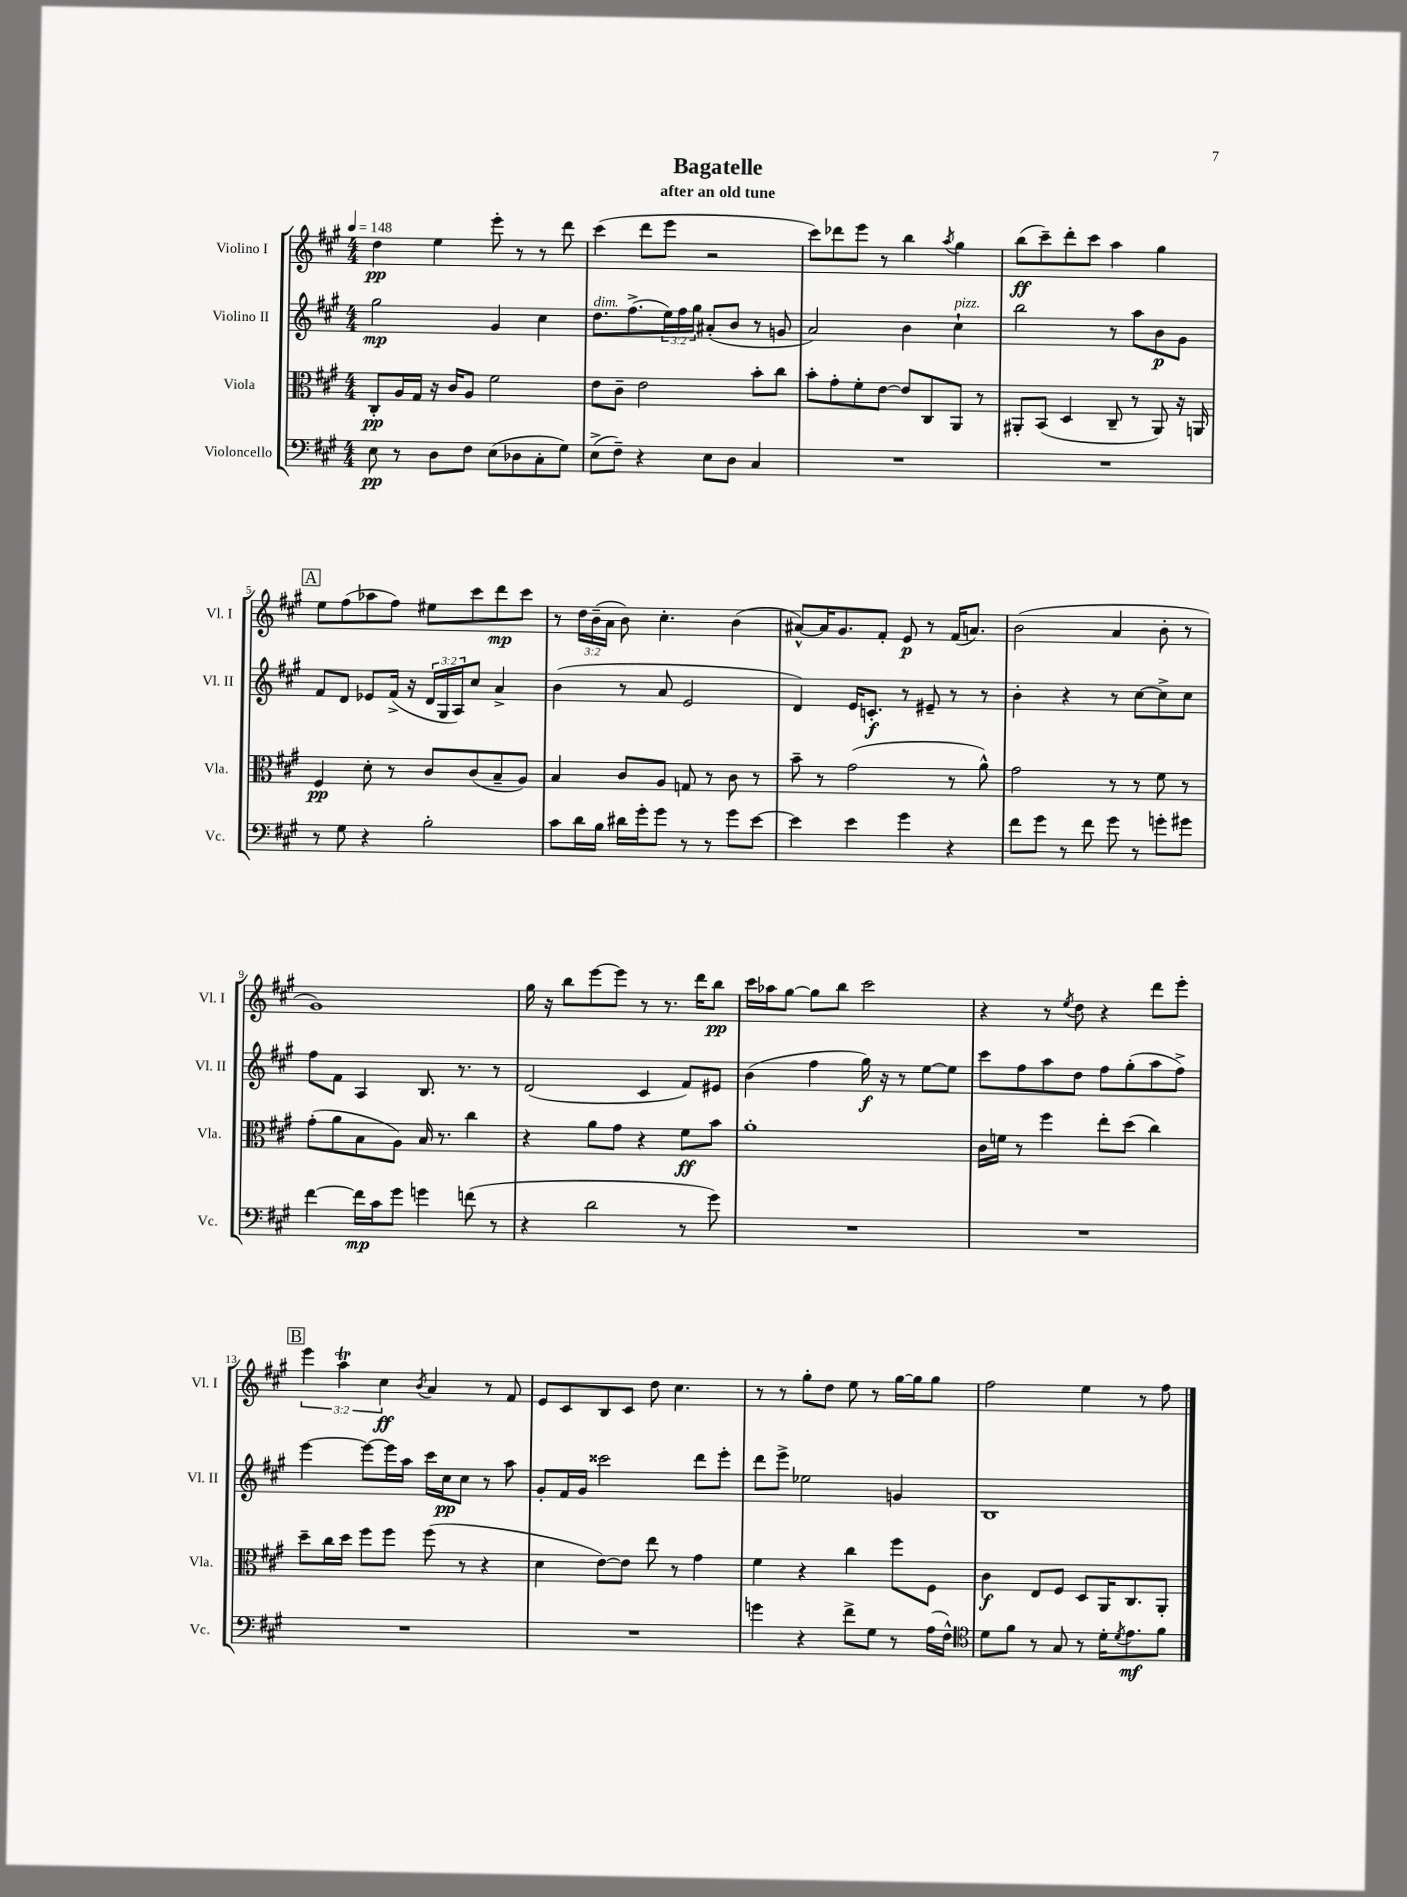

**kern	**dynam	**kern	**dynam	**kern	**dynam	**kern	**dynam
*part4	*part4	*part3	*part3	*part2	*part2	*part1	*part1
*staff4	*staff4	*staff3	*staff3	*staff2	*staff2	*staff1	*staff1
*I"Violoncello	*	*I"Viola	*	*I"Violino II	*	*I"Violino I	*
*I'Vc.	*	*I'Vla.	*	*I'Vl. II	*	*I'Vl. I	*
*clefF4	*	*clefC3	*	*clefG2	*	*clefG2	*
*k[f#c#g#]	*	*k[f#c#g#]	*	*k[f#c#g#]	*	*k[f#c#g#]	*
*M4/4	*	*M4/4	*	*M4/4	*	*M4/4	*
*MM148	*	*MM148	*	*MM148	*	*MM148	*
=1	=1	=1	=1	=1	=1	=1	=1
8E\	pp	8C#'/L	pp	2gg#\	mp	4dd\	pp
8r	.	16A/L	.	.	.	.	.
.	.	16G#/JJ	.	.	.	.	.
8D\L	.	16r	.	.	.	4ee\	.
.	.	16c#/KL	.	.	.	.	.
8F#\J	.	8A/J	.	.	.	.	.
(8E\L	.	2f#\	.	4g#/	.	8eee'\	.
8D-X\	.	.	.	.	.	8r	.
8C#'\	.	.	.	4cc#\	.	8r	.
8G#\J)	.	.	.	.	.	8ddd\	.
=2	=2	=2	=2	=2	=2	=2	=2
!	!	!	!	!LO:TX:a:i:t=dim.	!	!	!
(8E^\L	.	8e\L	.	8.dd\L	.	(4ccc#\	.
8F#~\J)	.	8c#~\J	.	.	.	.	.
.	.	.	.	(8.ff#^\	.	.	.
4r	.	2e\	.	.	.	8ddd\L	.
.	.	.	.	24ee\L)	.	8eee\J	.
.	.	.	.	24ff#\	.	.	.
.	.	.	.	24gg#\JJ	.	.	.
8E\L	.	.	.	(8a#X'/L	.	2r	.
8D\J	.	.	.	8b/J	.	.	.
4C#/	.	8b'\L	.	8r	.	.	.
.	.	8cc#\J	.	8gn/	.	.	.
=3	=3	=3	=3	=3	=3	=3	=3
1r	.	8b'\L	.	2a/)	.	8ccc#\L)	.
.	.	8g#'\	.	.	.	8ddd-X\	.
.	.	8f#'\	.	.	.	8eee\J	.
.	.	[8e\J	.	.	.	8r	.
.	.	8e/L]	.	4b\	.	4bb\	.
.	.	8C#/	.	.	.	.	.
.	.	.	.	.	.	8qaa/	.
!	!	!	!	!LO:TX:a:i:t=pizz.	!	!	!
.	.	8AA/J	.	4cc#`\	.	4gg#\	.
.	.	8r	.	.	.	.	.
=4	=4	=4	=4	=4	=4	=4	=4
1r	.	8AA#X'/L	.	2bb\	.	(8bb\L	ff
.	.	(8BB/J	.	.	.	8ccc#~\)	.
.	.	4D/	.	.	.	8ddd'\	.
.	.	.	.	.	.	8ccc#\J	.
.	.	8C#~/	.	8r	.	4aa\	.
.	.	8r	.	8aa\L	.	.	.
.	.	8AA#/)	.	8b\	p	4gg#\	.
.	.	16r	.	8g#\J	.	.	.
.	.	16AAn/	.	.	.	.	.
!!LO:LB:g=z
!!LO:REH:place=s1:t=A
=5	=5	=5	=5	=5	=5	=5	=5
8r	.	4F#/	pp	8f#/L	.	8ee\L	.
8G#\	.	.	.	8d/J	.	(8ff#\	.
4r	.	8d'\	.	8e-X/L	.	8aa-X\	.
.	.	8r	.	(16f#^/Jk	.	8ff#\J)	.
.	.	.	.	16r	.	.	.
2B'\	.	8c#/L	.	24d/LL	.	8ee#X\L	.
.	.	.	.	24G#/	.	.	.
.	.	.	.	24A/J)	.	.	.
.	.	(8c#/	.	8cc#/J	.	8ccc#\	.
.	.	8B~/	.	4a^/	.	8ddd\	mp
.	.	8A/J)	.	.	.	8ccc#\J	.
=6	=6	=6	=6	=6	=6	=6	=6
8c#\L	.	4B/	.	(4b\	.	8r	.
16d\L	.	.	.	.	.	24dd\LL	.
.	.	.	.	.	.	(24b~\	.
16B\JJ	.	.	.	.	.	.	.
.	.	.	.	.	.	24a\JJ	.
16d#X\LL	.	8c#/L	.	8r	.	8b\)	.
16g#'\J	.	.	.	.	.	.	.
8g#\J	.	8A/J	.	8a/	.	4.cc#'\	.
8r	.	8Gn/	.	2e/	.	.	.
8r	.	8r	.	.	.	.	.
8g#\L	.	8c#\	.	.	.	(4b\	.
[8e\J	.	8r	.	.	.	.	.
=7	=7	=7	=7	=7	=7	=7	=7
4e\]	.	8b~\	.	4d/)	.	[8a#X^^/L)	.
.	.	8r	.	.	.	16a#/K]	.
.	.	.	.	.	.	8.g#/	.
4e\	.	(2g#\	.	16e/KL	.	.	.
.	.	.	.	8.cn'/J	f	.	.
.	.	.	.	.	.	8f#'/J	.
4g#\	.	.	.	8r	.	8e/	p
.	.	.	.	8e#X~/	.	8r	.
4r	.	8r	.	8r	.	(16f#/KL	.
.	.	.	.	.	.	8.an/J)	.
.	.	8a^^\)	.	8r	.	.	.
=8	=8	=8	=8	=8	=8	=8	=8
8f#\L	.	2g#\	.	4b'\	.	(2b\	.
8g#\J	.	.	.	.	.	.	.
8r	.	.	.	4r	.	.	.
8f#\	.	.	.	.	.	.	.
8g#\	.	8r	.	8r	.	4a/	.
8r	.	8r	.	[8cc#\L	.	.	.
8gn'\L	.	8f#\	.	8cc#^\]	.	8b'\	.
8g#X\J	.	8r	.	8cc#\J	.	8r	.
!!LO:LB:g=z
=9	=9	=9	=9	=9	=9	=9	=9
[4f#\	.	(8g#'\L	.	8ff#\L	.	1g#)	.
.	.	8a\	.	8f#\J	.	.	.
16f#\LL]	mp	8B\	.	4A/	.	.	.
16c#\J	.	.	.	.	.	.	.
8g#\J	.	8A\J)	.	.	.	.	.
4gn\	.	16B/	.	8.B/	.	.	.
.	.	8.r	.	.	.	.	.
.	.	.	.	8.r	.	.	.
(8fn\	.	4cc#\	.	.	.	.	.
8r	.	.	.	8r	.	.	.
=10	=10	=10	=10	=10	=10	=10	=10
4r	.	4r	.	(2d/	.	16gg#\	.
.	.	.	.	.	.	16r	.
.	.	.	.	.	.	8bb\L	.
2d\	.	8a\L	.	.	.	[8eee\	.
.	.	8g#\J	.	.	.	8eee\J]	.
.	.	4r	.	4c#/	.	8r	.
.	.	.	.	.	.	8.r	.
8r	.	8f#\L	ff	8f#/L)	.	.	.
.	.	.	.	.	.	16ddd\KL	.
8g#\)	.	8b\J	.	8e#X/J	.	8bb\J	pp
=11	=11	=11	=11	=11	=11	=11	=11
1r	.	1a'	.	(4b\	.	16ccc#\LL	.
.	.	.	.	.	.	16aa-X\J	.
.	.	.	.	.	.	[8gg#\J	.
.	.	.	.	4ff#\	.	8gg#\L]	.
.	.	.	.	.	.	8bb\J	.
.	.	.	.	16gg#\)	f	2ccc#\	.
.	.	.	.	16r	.	.	.
.	.	.	.	8r	.	.	.
.	.	.	.	[8ee\L	.	.	.
.	.	.	.	8ee\J]	.	.	.
=12	=12	=12	=12	=12	=12	=12	=12
1r	.	16c#\LL	.	8ccc#\L	.	4r	.
.	.	16fn\JJ	.	.	.	.	.
.	.	8r	.	8ff#\	.	.	.
.	.	4ff#\	.	8aa\	.	8r	.
.	.	.	.	.	.	8qee/	.
.	.	.	.	8dd\J	.	8dd\	.
.	.	8ee'\L	.	8ff#\L	.	4r	.
.	.	(8dd\J	.	(8gg#'\	.	.	.
.	.	4cc#\)	.	8aa\	.	8ddd\L	.
.	.	.	.	8ff#^\J)	.	8eee'\J	.
!!LO:LB:g=z
!!LO:REH:place=s1:t=B
=13	=13	=13	=13	=13	=13	=13	=13
1r	.	8dd~\L	.	[4eee\	.	6eee\	.
.	.	16cc#\L	.	.	.	.	.
.	.	.	.	.	.	6aaT\	.
.	.	16dd\JJ	.	.	.	.	.
.	.	8ff#\L	.	8eee\L_	.	.	.
.	.	.	.	.	.	6cc#\	ff
.	.	8ff#\J	.	16eee\L]	.	.	.
.	.	.	.	16aa\JJ	.	.	.
.	.	.	.	.	.	8qb/	.
.	.	(8ff#\	.	16ccc#\LL	.	4a/	.
.	.	.	.	16cc#\J	pp	.	.
.	.	8r	.	8cc#\J	.	.	.
.	.	4r	.	8r	.	8r	.
.	.	.	.	8aa\	.	8f#/	.
=14	=14	=14	=14	=14	=14	=14	=14
1r	.	4d\	.	8g#'/L	.	8e/L	.
.	.	.	.	16f#/L	.	8c#/	.
.	.	.	.	16g#/JJ	.	.	.
.	.	[8e\L)	.	2ccc##X\	.	8B/	.
.	.	8e\J]	.	.	.	8c#/J	.
.	.	8ee\	.	.	.	8dd\	.
.	.	8r	.	.	.	4.cc#\	.
.	.	4g#\	.	8ddd\L	.	.	.
.	.	.	.	8eee'\J	.	.	.
=15	=15	=15	=15	=15	=15	=15	=15
4gn\	.	4f#\	.	8ddd\L	.	8r	.
.	.	.	.	8eee^\J	.	8r	.
4r	.	4r	.	2ee-X\	.	8gg#'\L	.
.	.	.	.	.	.	8dd\J	.
8f#^\L	.	4cc#\	.	.	.	8ee\	.
8G#\J	.	.	.	.	.	8r	.
8r	.	8ff#\L	.	4gn/	.	[16gg#\LL	.
.	.	.	.	.	.	16gg#\J]	.
(16A\LL	.	8F#\J	.	.	.	8gg#\J	.
16F#^^\JJ)	.	.	.	.	.	.	.
=16	=16	=16	=16	=16	=16	=16	=16
*clefC4	*	*	*	*	*	*	*
8d\L	.	4c#\	f	1B	.	2ff#\	.
8f#\J	.	.	.	.	.	.	.
8r	.	8E/L	.	.	.	.	.
8G#/	.	8F#/J	.	.	.	.	.
8r	.	8D/L	.	.	.	4ee\	.
16d'\KL	.	16AA/K	.	.	.	.	.
8qd/	.	.	.	.	.	.	.
8.e\	mf	8.C#/	.	.	.	.	.
.	.	.	.	.	.	8r	.
8f#\J	.	8AA'/J	.	.	.	8ff#\	.
==	==	==	==	==	==	==	==
*-	*-	*-	*-	*-	*-	*-	*-
